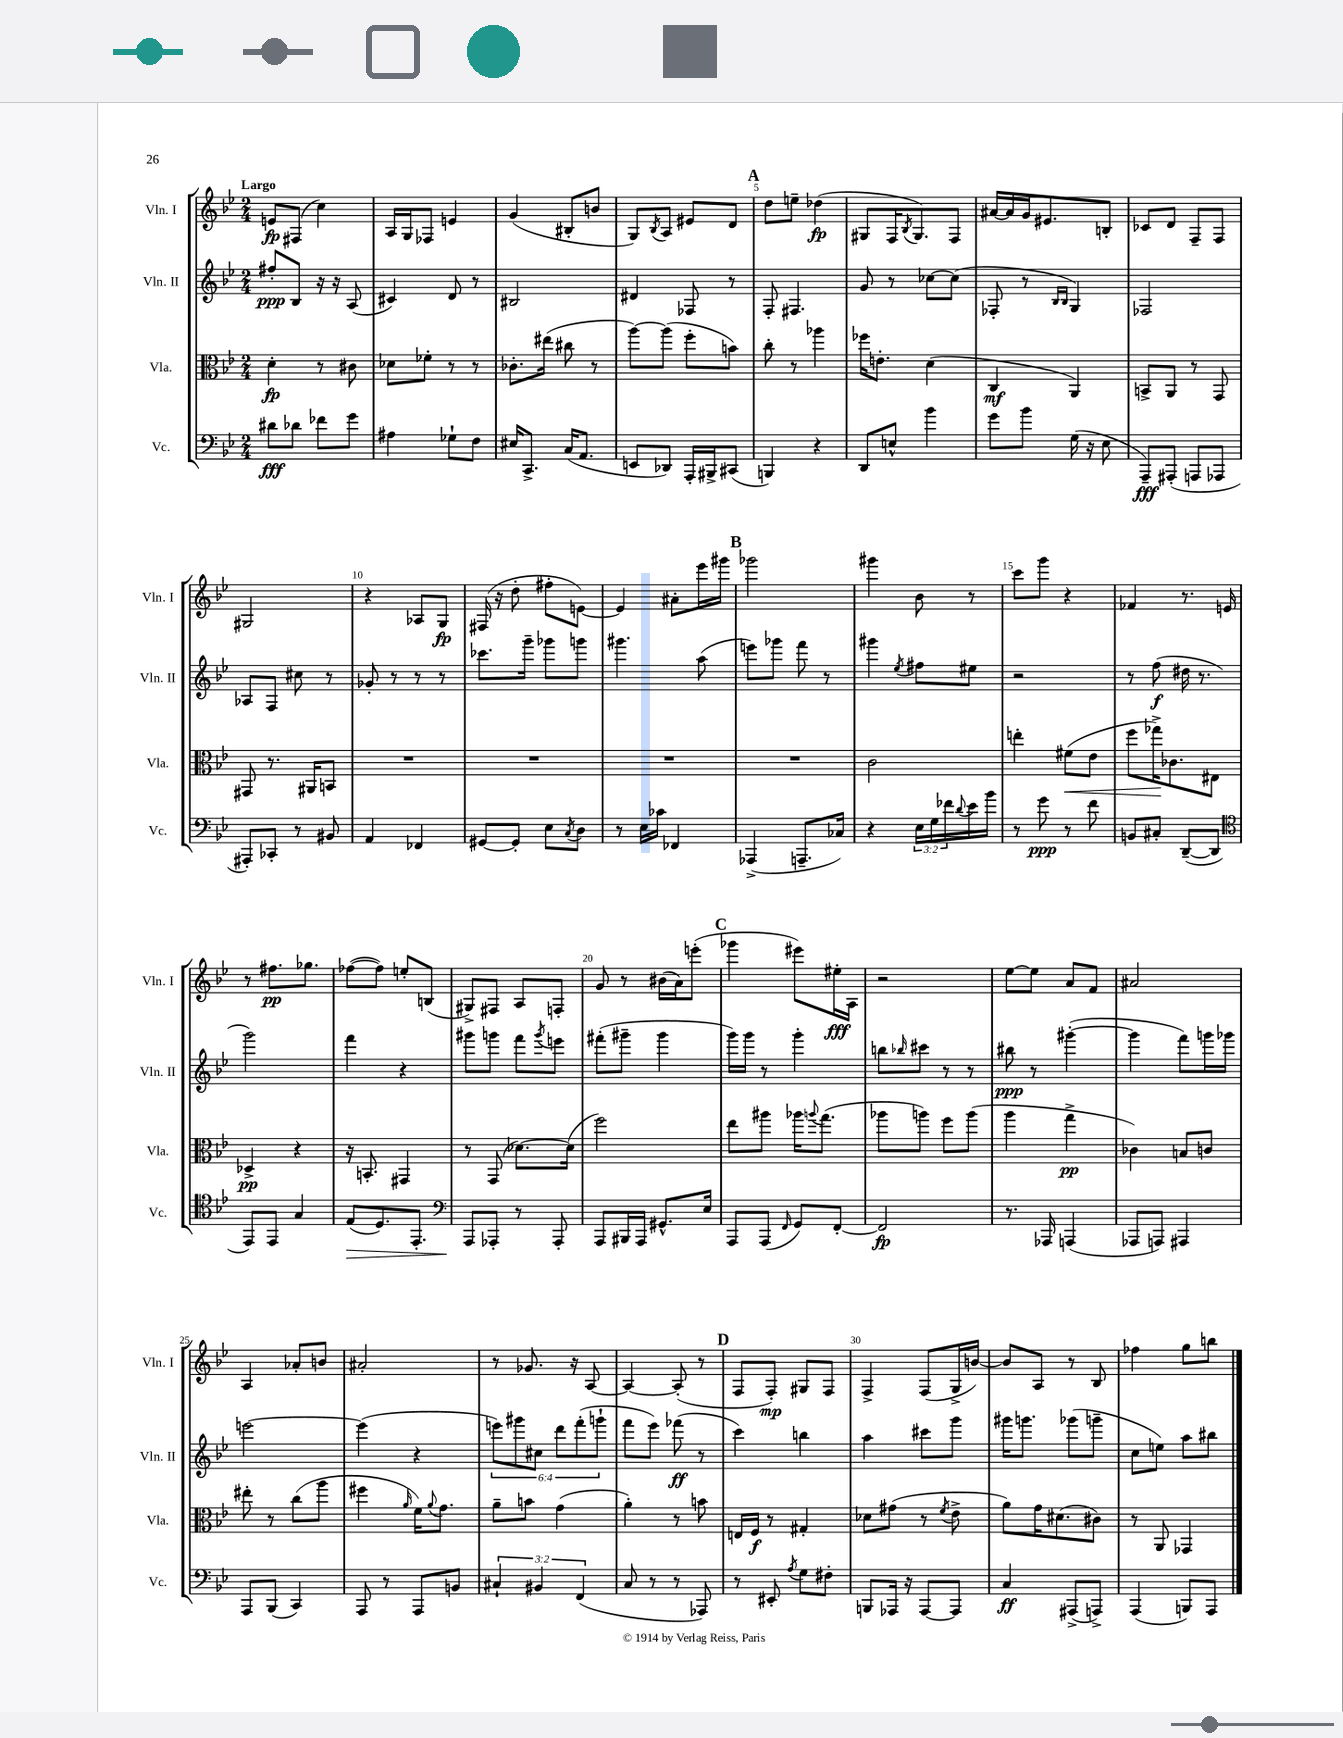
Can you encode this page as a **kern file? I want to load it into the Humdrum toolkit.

**kern	**kern	**kern	**kern
*staff4	*staff3	*staff2	*staff1
*clefF4	*clefC3	*clefG2	*clefG2
*k[b-e-]	*k[b-e-]	*k[b-e-]	*k[b-e-]
*M2/4	*M2/4	*M2/4	*M2/4
8d#	4d'	8ff#'	8e
8d-	.	8B-	(8F#
8f-	8r	16r	4cc)
.	.	16r	.
8g	8c#	(8A	.
=	=	=	=
4A#	8d-	4c#)	16A
.	.	.	16G
.	8f-'	.	8F-
8G-`	8r	8d	4e
8F	8r	8r	.
=	=	=	=
16E#	8.c-'	2B#	(4g
8.CC^	.	.	.
.	(16ee#	.	.
(16C	8cc#	.	8B#'
8.AA	.	.	.
.	8r	.	8b
=	=	=	=
8EE	[8aa)	4d#	8G)
.	.	.	8qB-
8DD-)	(8aa]	.	8A
16AAA'	8ff'	8F-	8e#
16BBB#^	.	.	.
(8CC#	8b)	8r	8d
=	=	=	=
4BBB)	8cc'	8F'	8dd
.	8r	4.F#	8ee~
4r	4aa-	.	(4dd-
=	=	=	=
8DD	16ff-	8g	8G#
.	8.e'	.	.
8E^^	.	8r	16F
.	.	.	8qB-
.	.	.	8.G#)
4b-	(4d	[8cc-	.
.	.	(8cc-]	8F
=	=	=	=
8g	4C	8F-'	[16a#
.	.	.	16a#]
8b-	.	8r	16g
.	.	.	8.e#
.	.	16qqB-	.
.	.	16qqB-	.
(16G	4AA)	4G)	.
16r	.	.	.
8E-	.	.	8B'
=	=	=	=
8AAA~)	8BB^	2F-	8c-
(8AAA#'	8AA	.	8d
8AAA	8r	.	8F~
8AAA-	8GG	.	8F
=	=	=	=
8AAA#')	8GG#	8A-	2G#
8CC-'	8.r	8F	.
8r	.	8cc#	.
.	16AA#	.	.
8BB#	8BB	8r	.
=	=	=	=
4AA	2r	8g-'	4r
.	.	8r	.
4FF-	.	8r	8A-
.	.	8r	8G
=	=	=	=
[8GG#	2r	8.ccc-	(16F#
.	.	.	16r
8GG#']	.	.	8dd'
.	.	16ggg~	.
8E-	.	8ggg-	8ff#'
8qC	.	.	.
8D	.	8ggg	[8e)
=	=	=	=
8r	2r	4.ggg#	4e]
16E-	.	.	.
16c-	.	.	.
4FF-	.	.	8a#'
.	.	(8aa	16eee-
.	.	.	16ggg#
=	=	=	=
(4AAA-^	2r	8eee)	2ggg-
.	.	8ggg-	.
8.AAA~	.	8fff	.
.	.	8r	.
16C-)	.	.	.
=	=	=	=
4r	2c	4ggg#	4ggg#
.	.	8qee-	.
24E-	.	8ff#	8b-
24G	.	.	.
24f-	.	.	.
8qqd	.	.	.
16e-	.	8ee#	8r
16b-	.	.	.
=	=	=	=
8r	4ee'	2r	8ccc
8g	.	.	8ggg
8r	(8f#	.	4r
8f	8e-	.	.
=	=	=	=
8BB	8ff	8r	4f-
8C#'	16gg-^)	(8ff	.
.	8.c-	.	.
([8DD~	.	16dd#	8.r
.	.	8.r	.
8DD]	8E#	.	.
.	.	.	16e
=	=	=	=
*clefC4	*	*	*
8EE-)	4D-^	2ggg)	8r
8EE-	.	.	8.ff#
4G	4r	.	.
.	.	.	8.gg-
=	=	=	=
(8E-	16r	4fff	([8ff-
.	8.BB'	.	.
8.D)	.	.	8ff-])
.	4GG#	4r	8ee'
8.EE-'	.	.	.
.	.	.	(8B
=	=	=	=
*clefF4	*	*	*
8AAA	8r	8ggg#	8G#^)
8AAA-'	(8GG	8ggg	8F#
8r	[8.d-)	8fff	8A
.	.	8qggg	.
8AAA-'	.	8eee	8F'
.	(16d-]	.	.
=	=	=	=
8AAA	2ff)	(8fff#'	8g
16BBB#	.	8ggg#~	8r
16AAA	.	.	.
8.GG#^^	.	4ggg#	(16b#
.	.	.	16a)
.	.	.	(8eee'
16E-	.	.	.
=	=	=	=
8AAA	8ee-	16ggg)	4ggg-
.	.	16ggg	.
(8AAA	8aa#	8r	.
16qqFF	.	.	.
8GG)	16aa-	4ggg'	8eee#)
.	8qqaa	.	.
.	(8.gg	.	.
[8FF'	.	.	16ee#'
.	.	.	16A
=	=	=	=
2FF]	8aa-	8bb	2r
.	.	16qqbb-	.
.	8aa)	8ccc#	.
.	8ff	8r	.
.	(8aa	8r	.
=	=	=	=
8.r	4aa	8bb#	[8ee-
.	.	8r	8ee-]
16AAA-	.	.	.
(4AAA	4gg^	([4ggg#'	8a
.	.	.	8f
=	=	=	=
8AAA-	4c-)	4ggg#]	2a#
8AAA)	.	.	.
4AAA#	8B	8fff)	.
.	8c	16ggg	.
.	.	16ggg-	.
=	=	=	=
8AAA	8ee#'	[2eee	4A
(8BBB-	8r	.	.
4CC)	(8cc	.	8a-'
.	8aa	.	8b
=	=	=	=
8AAA	4ff#	(4eee]	2a#'
8r	.	.	.
.	16qqa	.	.
8AAA	16f)	4r	.
.	8qqa	.	.
.	8.g	.	.
8BB	.	.	.
=	=	=	=
6C#`	8a~	12eee)	8r
.	.	12ggg#	.
.	8b	.	8.g-
6BB#	.	12cc#	.
.	(4g	12ddd	.
.	.	.	16r
(6FF	.	(12fff'	.
.	.	.	[8A
.	.	12ggg`	.
=	=	=	=
8C	4a')	8fff	4A_
8r	.	8eee-)	.
8r	8r	(8fff-	(8A']
8AAA-)	8b	8r	8r
=	=	=	=
8r	16E	4ccc)	8F
.	16F	.	.
8EE#'	8r	.	8F')
8qA	.	.	.
8G	4G#'	4bb	8G#
8F#'	.	.	8F
=	=	=	=
8BBB	8d-	4aa	4F^
16AAA-	(8g#	.	.
16r	.	.	.
[8AAA-	8r	8ccc#	(8F
.	8qf	.	.
8AAA-]	8e-^	8ggg	16G^
.	.	.	[16b)
=	=	=	=
4C	8a)	16ggg#	8b]
.	.	8.ggg	.
.	16g	.	8A
.	(8.d#	.	.
(8AAA#^	.	(8ggg-	8r
8AAA^)	8c#)	8ggg~	8B-
=	=	=	=
(4AAA	8r	8cc	4ff-
.	8AA	8ee)	.
8BBB)	4GG-	8aa	8gg
8AAA	.	8bb#	8bb
==	==	==	==
*-	*-	*-	*-
